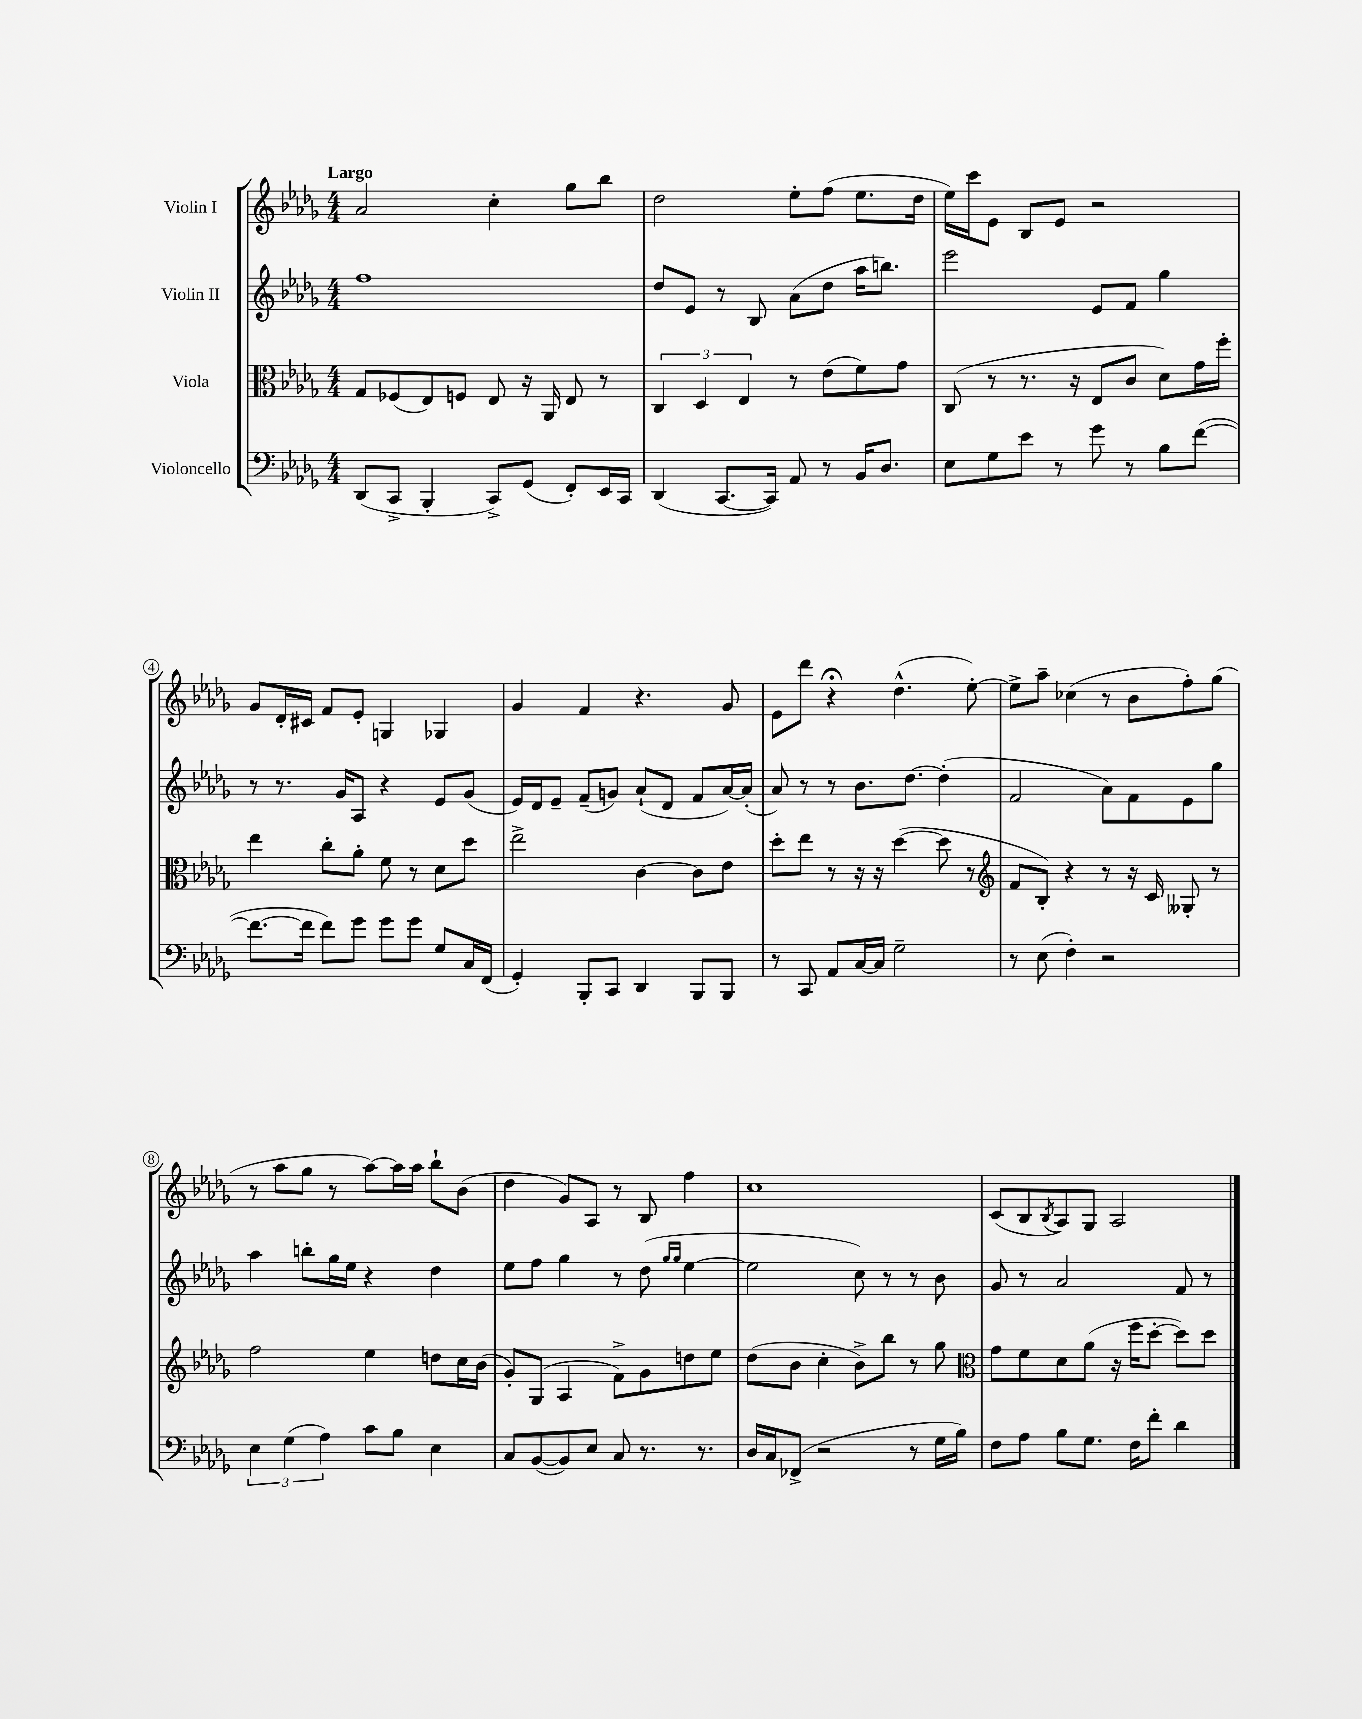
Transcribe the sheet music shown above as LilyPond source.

<<
\new StaffGroup <<
\new Staff = "s0" \with { instrumentName = "Violin I" } {
    \clef treble \key des \major \numericTimeSignature \time 4/4 \tempo "Largo"
    aes'2 c''4-. ges''8 bes''8 |
    des''2 ees''8-. f''8( ees''8. des''16 |
    ees''16) c'''16 ees'8 bes8 ees'8 r2 |
    ges'8 des'16-. cis'16 f'8 ees'8-. g4 ges4 |
    ges'4 f'4 r4. ges'8 |
    ees'8 des'''8 r4\fermata des''4.-^( ees''8~-.) |
    ees''8-> aes''8-- ces''4( r8 bes'8 f''8-.) ges''8( |
    r8 aes''8 ges''8 r8 aes''8~) aes''16 aes''16 bes''8-! bes'8( |
    des''4 ges'8) aes8 r8 bes8 f''4 |
    c''1 |
    c'8( bes8 \acciaccatura { bes8 } aes8) ges8 aes2 \bar "|." |
}
\new Staff = "s1" \with { instrumentName = "Violin II" } {
    \clef treble \key des \major \numericTimeSignature \time 4/4
    f''1 |
    des''8 ees'8 r8 bes8 aes'8( des''8 aes''16 b''8.) |
    ees'''2 ees'8 f'8 ges''4 |
    r8 r8. ges'16 aes8 r4 ees'8 ges'8( |
    ees'16) des'16 ees'8-- f'8--( g'8) aes'8-!( des'8 f'8 aes'16~) aes'16-.( |
    aes'8) r8 r8 bes'8. des''8.~ des''4-.( |
    f'2 aes'8) f'8 ees'8 ges''8 |
    aes''4 b''8-. ges''16 ees''16 r4 des''4 |
    ees''8 f''8 ges''4 r8 des''8( \grace { ges''16 ges''16 } ees''4~ |
    ees''2 c''8) r8 r8 bes'8 |
    ges'8 r8 aes'2 f'8 r8 \bar "|." |
}
\new Staff = "s2" \with { instrumentName = "Viola" } {
    \clef alto \key des \major \numericTimeSignature \time 4/4
    ges8 fes8( ees8) f8 ees8 r16 aes,16 ees8 r8 |
    \tuplet 3/2 { c4 des4 ees4 } r8 ees'8( f'8) ges'8 |
    c8( r8 r8. r16 ees8 c'8 des'8) ges'16 f''16-. |
    ees''4 c''8-. aes'8-. f'8 r8 des'8 des''8 |
    ees''2-> c'4~ c'8 ees'8 |
    des''8-. ees''8 r8 r16 r16 des''4~( des''8 r8 |
    \clef treble f'8 bes8-.) r4 r8 r16 c'16 geses8-. r8 |
    f''2 ees''4 d''8 c''16 bes'16( |
    ges'8-.) ges8( aes4 f'8->) ges'8 d''8 ees''8 |
    des''8( bes'8 c''4-. bes'8->) bes''8 r8 ges''8 |
    \clef alto ges'8 f'8 des'8 aes'8( r16 f''16 des''8~-. des''8) des''8 \bar "|." |
}
\new Staff = "s3" \with { instrumentName = "Violoncello" } {
    \clef bass \key des \major \numericTimeSignature \time 4/4
    des,8( c,8-> bes,,4-. c,8->) ges,8( f,8-.) ees,16 c,16 |
    des,4( c,8.~ c,16) aes,8 r8 bes,16 des8. |
    ees8 ges8 ees'8 r8 ges'8 r8 bes8 f'8~( |
    f'8.~ f'16 f'8) ges'8 ges'8 ges'8 ges8 c16 f,16( |
    ges,4-.) bes,,8-. c,8 des,4 bes,,8 bes,,8 |
    r8 c,8 aes,8 c16~ c16 ges2-- |
    r8 ees8( f4-.) r2 |
    \tuplet 3/2 { ees4 ges4( aes4) } c'8 bes8 ees4 |
    c8 bes,8~( bes,8) ees8 c8 r8. r8. |
    des16 c16 fes,8->( r2 r8 ges16 bes16) |
    f8 aes8 bes8 ges8. f16 f'8-. des'4 \bar "|." |
}
>>
>>
\layout { \context { \Score \override BarNumber.stencil = #(make-stencil-circler 0.1 0.3 ly:text-interface::print) } }
